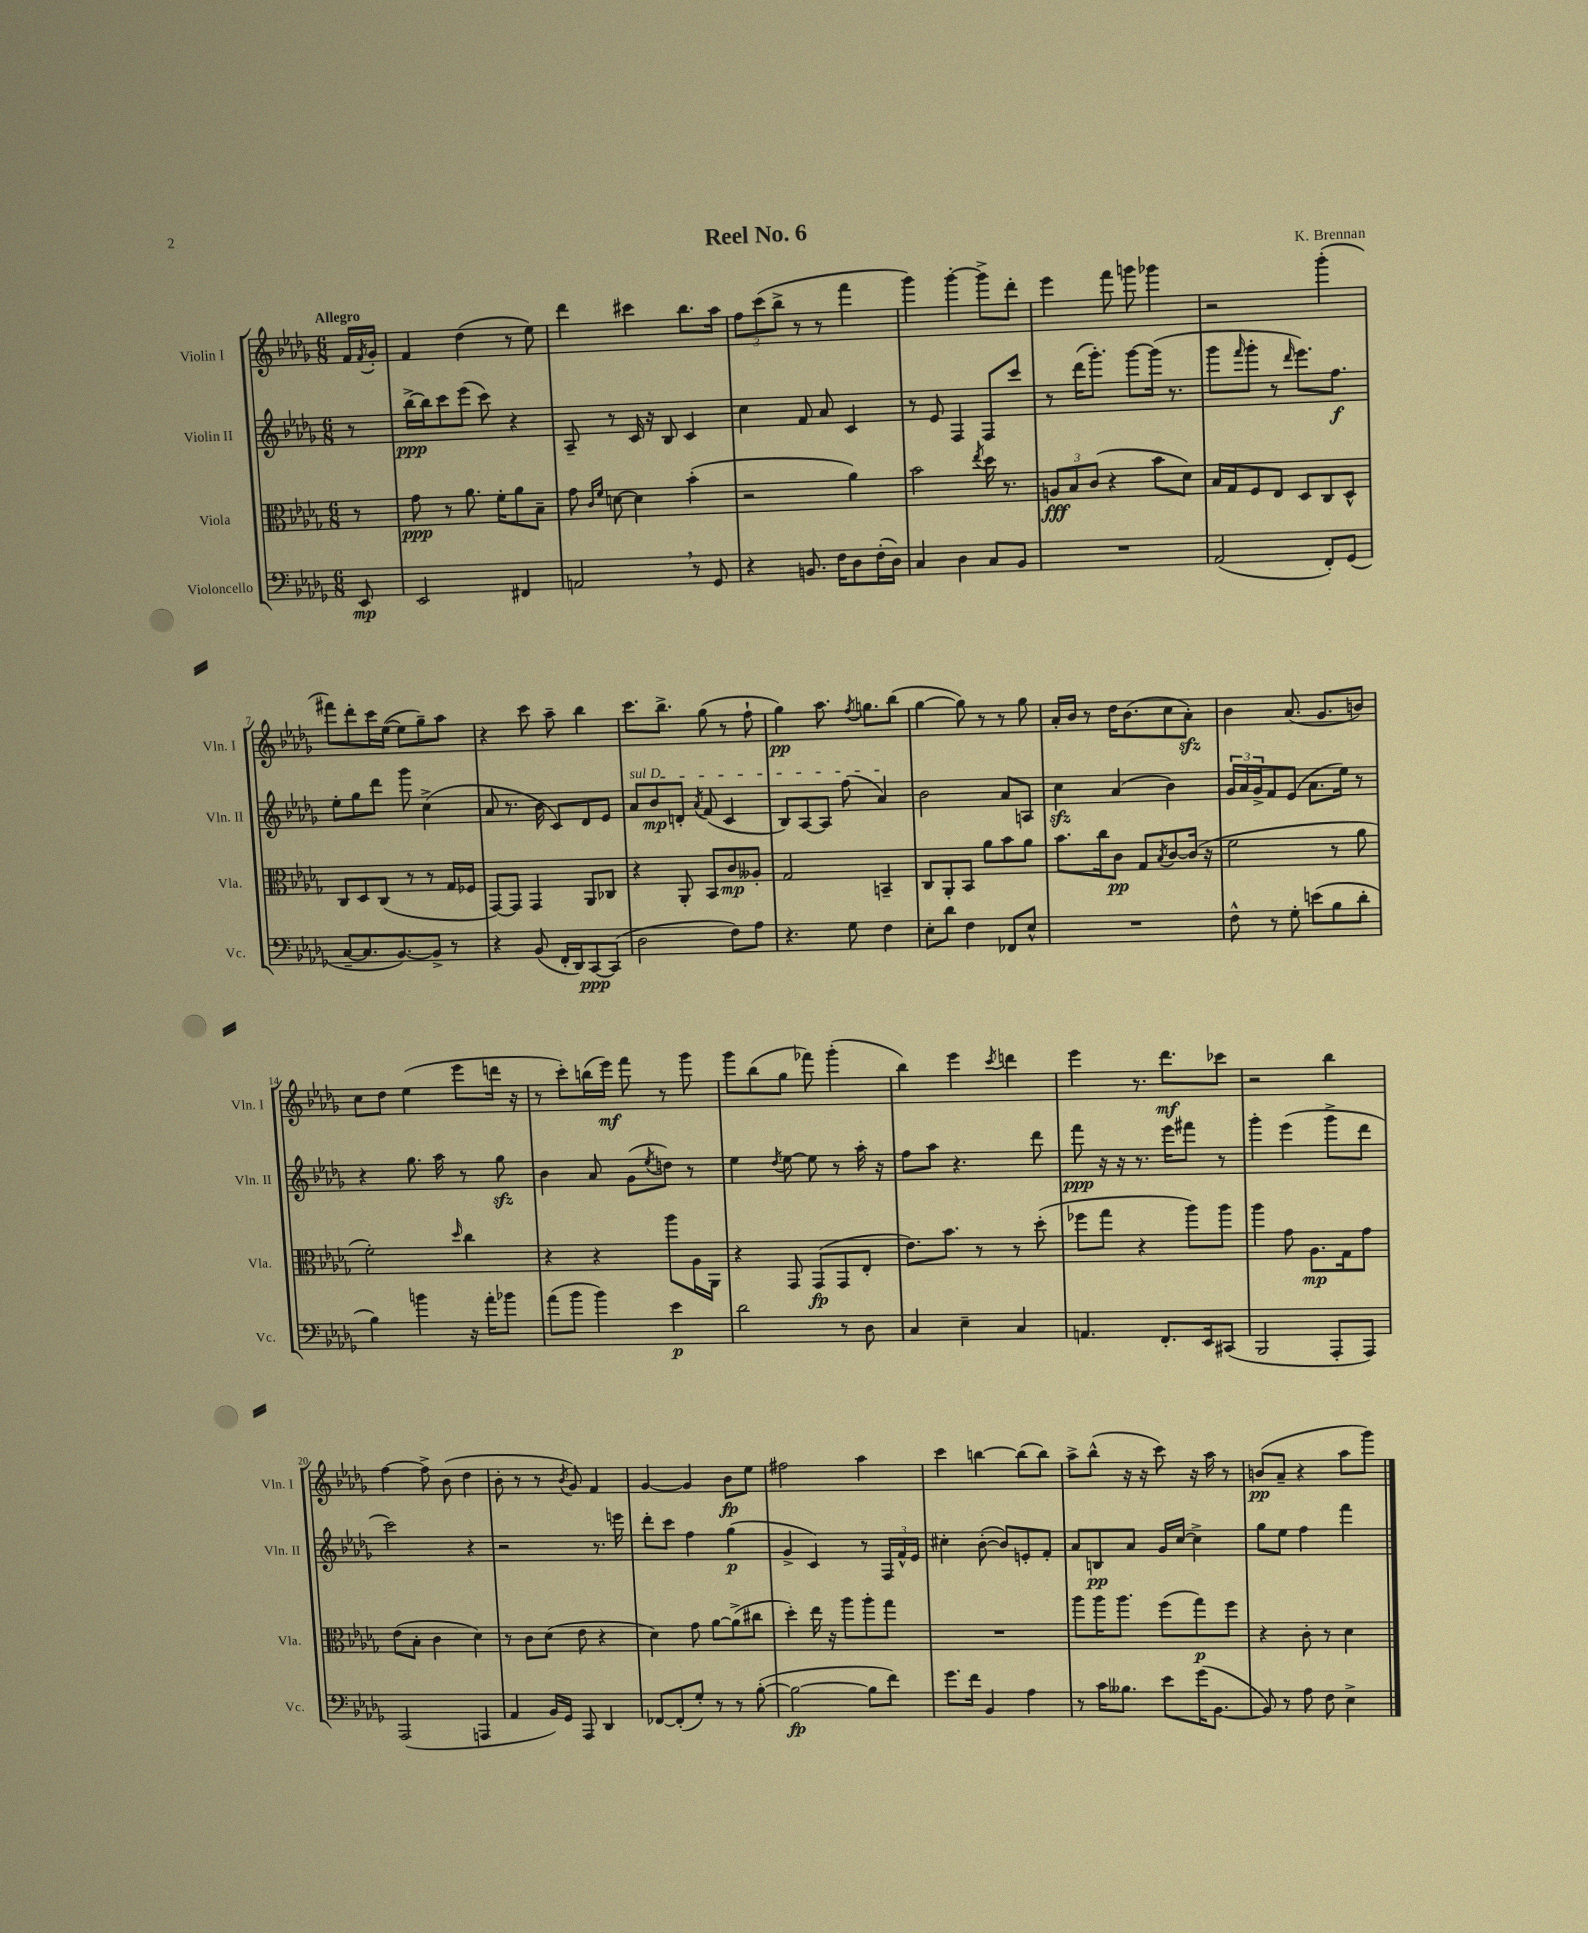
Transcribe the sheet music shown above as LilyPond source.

\header { title = "Reel No. 6" composer = "K. Brennan" }
<<
\new StaffGroup <<
\new Staff = "s0" \with { instrumentName = "Violin I" shortInstrumentName = "Vln. I" } {
    \clef treble \key des \major \numericTimeSignature \time 6/8 \partial 8 \tempo "Allegro"
    f'16 \acciaccatura { f'8 } ges'16-. |
    f'4 des''4( r8 ees''8) |
    des'''4 cis'''4 bes''8. aes''16 |
    \tuplet 3/2 { f''8 c'''8( bes''8-> } r8 r8 f'''4 |
    ges'''4) ges'''4~-. ges'''8-> des'''8-. |
    ees'''4 f'''8 g'''8 ges'''4 |
    r2 ges'''4-.( |
    fis'''8) des'''8-. c'''16 ees''16~( ees''8 ges''8--) aes''8 |
    r4 c'''8 aes''8-- bes''4 |
    c'''8. bes''8.-> ges''8( r8 f''8-! |
    ges''4\pp) aes''8. \acciaccatura { f''8 } g''8. bes''8( |
    ges''4~ ges''8) r8 r8 ges''8 |
    aes'16-. bes'16 r8 des''16 bes'8.( c''8 aes'8-.\sfz) |
    bes'4 aes'8.( ges'8. b'8) |
    c''8 des''8 ees''4( ees'''8 d'''16 r16 |
    r8 c'''8-.) b''16( ees'''16\mf) f'''8 r8 ges'''8 |
    ges'''8 bes''8( ges''8 fes'''8) ges'''4-.( |
    bes''4) ees'''4 \acciaccatura { c'''8 } d'''4 |
    ees'''4 r8. des'''8.\mf ces'''8 |
    r2 bes''4 |
    f''4~ f''8-> bes'8( des''4 |
    bes'8-. r8 r8 \acciaccatura { bes'8 } ges'8) f'4 |
    ges'4~ ges'4 bes'8\fp ees''8 |
    fis''2 aes''4 |
    c'''4 b''4~ b''8( b''8) |
    aes''8-> bes''8-^( r16 r16 c'''8) r16 aes''16 r8 |
    b'8\pp( aes'8-- r4 aes''8 ges'''8) \bar "|." |
}
\new Staff = "s1" \with { instrumentName = "Violin II" shortInstrumentName = "Vln. II" } {
    \clef treble \key des \major \numericTimeSignature \time 6/8 \partial 8
    r8 |
    bes''16~->\ppp bes''16 c'''8 ees'''8( c'''8) r4 |
    aes8-- r8 c'16 r16 bes8 c'4 |
    c''4 f'8 aes'8 c'4 |
    r8 ees'8 f4 f8 c'''8 |
    r8 des'''16( ges'''8.-.) ges'''8~ ges'''16( r8. |
    ges'''8 \grace { f'''16 } ges'''8-. r8 \grace { des'''16 } ees'''8.) f''8.\f |
    ees''8-. ges''8 des'''8 ges'''8 c''4->( |
    aes'8 r8. bes'16 c'8) des'8 ees'8 |
    \once \override TextSpanner.bound-details.left.text = \markup { \italic "sul D" } aes'8\startTextSpan bes'8\mp d'8-. \acciaccatura { aes'8 } f'8( c'4 |
    bes8) aes8~ aes8 f''8( aes'4\stopTextSpan) |
    bes'2 aes'8 a8 |
    c''4\sfz aes'4( bes'4) |
    \tuplet 3/2 { ges'16 aes'16 ges'16-> } f'8 ees'8( aes'8. ees''16) r8 |
    r4 ges''8. aes''16 r8 ges''8\sfz |
    bes'4 aes'8 ges'8( \acciaccatura { ees''8 } d''8) r8 |
    ees''4 \acciaccatura { des''8 } ees''8~ ees''8 r8 aes''16-. r16 |
    f''8 aes''8 r4. des'''8 |
    f'''8\ppp r16 r16 r8. ees'''16 fis'''8 r8 |
    ges'''4-. ees'''4( ges'''8-> des'''8 |
    c'''2) r4 |
    r2 r8. e'''16 |
    des'''8-. c'''8 f''4 ges''4\p( |
    ges'4-> c'4) r8 \tuplet 3/2 { f16 f'16-^ ees'16 } |
    cis''4-. bes'8~-.( bes'8) e'8-. f'8-. |
    aes'8 b8\pp aes'8 ges'16 c''16~ c''4-> |
    ges''8 ees''8 f''4 f'''4 \bar "|." |
}
\new Staff = "s2" \with { instrumentName = "Viola" shortInstrumentName = "Vla." } {
    \clef alto \key des \major \numericTimeSignature \time 6/8 \partial 8
    r8 |
    ges'8\ppp r8 aes'8. f'16-. aes'8 bes8-- |
    ges'8 \grace { c'16 f'16 } d'8~ d'4 bes'4-.( |
    r2 aes'4) |
    bes'2 \acciaccatura { ees''8 } des''16 r8. |
    \tuplet 3/2 { a8\fff bes8 c'8( } r4 bes'8 des'8) |
    bes16 ges16 f8 ees8 des8 c8 des8-^ |
    c8 des8 c8( r8 r8 ges16 fes16 |
    ges,8~) ges,8 ges,4 aes,8 ces8 |
    r4 aes,8-. bes,8 c'8\mp aeses8-. |
    ges2 b,4-- |
    c8 aes,8-. bes,8 aes'8 bes'8 aes'8 |
    bes'8. c''16 c'8\pp ges8 \acciaccatura { bes8 } c'8~ c'16( r16 |
    f'2 r8 aes'8 |
    f'2-.) \grace { des''16 } c''4 |
    r4 r4 aes''8 aes16 aes,16 |
    r4 ges,8 ges,8\fp( ges,8 ees8-. |
    ees'8.) bes'8. r8 r8 des''8-.( |
    fes''8 ges''8 r4 aes''8) aes''8 |
    aes''4 ges'8 aes8.\mp ges16 ges'8 |
    ees'8( bes8-. c'4 des'4) |
    r8 c'8 des'8( ees'8 r4 |
    des'4) ges'8 aes'8~ aes'8->( cis''8 |
    des''4-.) ees''16 r16 aes''8 aes''8-. ges''8 |
    R2. |
    aes''8 aes''16 aes''8. f''8( ges''8\p) f''8 |
    r4 c'8-. r8 des'4 \bar "|." |
}
\new Staff = "s3" \with { instrumentName = "Violoncello" shortInstrumentName = "Vc." } {
    \clef bass \key des \major \numericTimeSignature \time 6/8 \partial 8
    ees,8\mp |
    ees,2 fis,4 |
    a,2 \breathe r8 ges,8 |
    r4 b,8. f16 des8 f16-.( des16) |
    c4 des4 c8 bes,8 |
    R2. |
    aes,2( f,8-.) ges,8( |
    c8~-- c8. bes,8.~) bes,8-> r8 |
    r4 bes,8( f,16-. des,16) c,8~\ppp c,8( |
    des2 f8) aes8 |
    r4. ges8 f4 |
    ees8-. des'8 f4 fes,8 ees8-^ |
    R2. |
    f8-^ r8 ges8-. e'8( bes8 des'8-. |
    bes4) b'4 r16 aes'16-. bes'8 |
    aes'8( bes'8 bes'4) ees'4\p |
    des'2 r8 des8 |
    c4 ees4-- c4 |
    a,4. f,8.-. ees,16 cis,8( |
    bes,,2 aes,,8-. aes,,8) |
    aes,,2( a,,4 |
    aes,4 bes,16) ges,16 aes,,8 des,4 |
    fes,8~ fes,8-.( ges8-.) r8 r8 bes8~-.( |
    bes2~\fp bes8 f'8) |
    ges'8. f'16 bes,4 aes4 |
    r8 c'16 beses8. ees'8 ges'16( bes,8.~ |
    bes,8) r8 aes8 f8 ees4-> \bar "|." |
}
>>
>>
